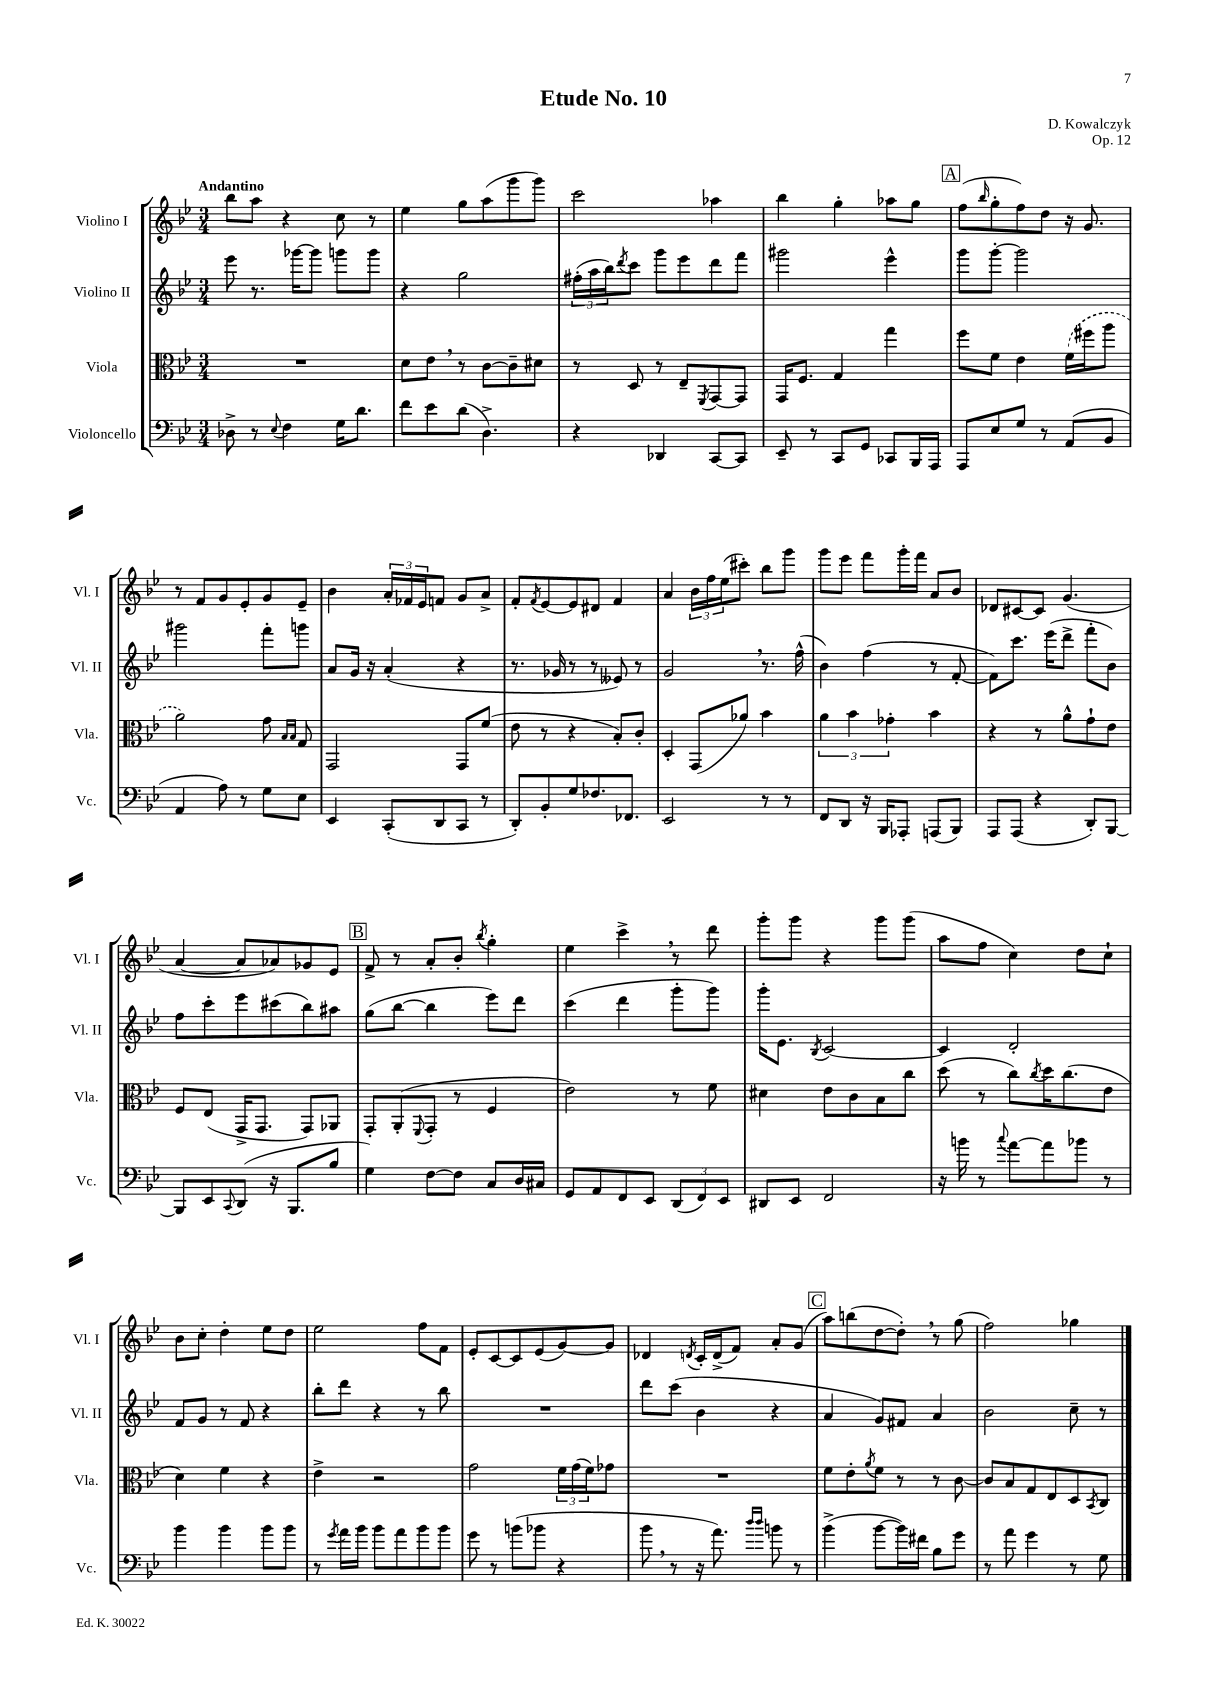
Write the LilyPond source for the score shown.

\header { title = "Etude No. 10" composer = "D. Kowalczyk" opus = "Op. 12" }
<<
\new StaffGroup <<
\new Staff = "s0" \with { instrumentName = "Violino I" shortInstrumentName = "Vl. I" } {
    \clef treble \key bes \major \numericTimeSignature \time 3/4 \tempo "Andantino"
    bes''8 a''8 r4 c''8 r8 |
    ees''4 g''8 a''8( g'''8 g'''8) |
    c'''2 aes''4 |
    bes''4 g''4-. aes''8 g''8 |
    \mark \markup { \box "A" } f''8( \grace { bes''16 } g''8-. f''8) d''8 r16 g'8. |
    r8 f'8 g'8 ees'8-. g'8 ees'8-- |
    bes'4 \tuplet 3/2 { a'16-. fes'16 ees'16 } f'8 g'8 a'8-> |
    f'8-. \acciaccatura { f'8 } ees'8~ ees'8 dis'8 f'4 |
    a'4 \tuplet 3/2 { bes'16 f''16 ees''16( } cis'''8-.) bes''8 g'''8 |
    g'''8 ees'''8 f'''8 g'''16-. f'''16 a'8 bes'8 |
    des'8 cis'8~ cis'8 g'4.( |
    a'4~ a'8 aes'8) ges'8 ees'8 |
    \mark \markup { \box "B" } f'8-> r8 a'8-. bes'8-. \acciaccatura { bes''8 } g''4-. |
    ees''4 c'''4-> \breathe r8 d'''8 |
    g'''8-. g'''8 r4 g'''8 g'''8( |
    a''8 f''8 c''4) d''8 c''8-! |
    bes'8 c''8-. d''4-. ees''8 d''8 |
    ees''2 f''8 f'8 |
    ees'8-. c'8~ c'8 ees'8( g'8~) g'8 |
    des'4 \acciaccatura { d'8 } c'16-. d'16->( f'8) a'8-. g'8( |
    \mark \markup { \box "C" } a''8) b''8( d''8~ d''8-.) \breathe r8 g''8( |
    f''2) ges''4 \bar "|." |
}
\new Staff = "s1" \with { instrumentName = "Violino II" shortInstrumentName = "Vl. II" } {
    \clef treble \key bes \major \numericTimeSignature \time 3/4
    ees'''8 r8. ges'''16~ ges'''8 g'''8 g'''8 |
    r4 g''2 |
    \tuplet 3/2 { fis''16-.( a''16 bes''16) } \acciaccatura { d'''8 } c'''8 g'''8 ees'''8 d'''8 f'''8 |
    gis'''2 ees'''4-^ |
    \mark \markup { \box "A" } g'''8 g'''8~-. g'''2 |
    gis'''2 f'''8-. g'''8 |
    a'8 g'16 r16 a'4-.( r4 |
    r8. ges'16 r8 r8 eeses'8) r8 |
    g'2 \breathe r8. f''16-^( |
    bes'4) f''4( r8 f'8~-. |
    f'8) c'''8. ees'''16( d'''8-> f'''8-. bes'8) |
    f''8 c'''8-. ees'''8 cis'''8( bes''8) ais''8 |
    \mark \markup { \box "B" } g''8( bes''8~ bes''4 ees'''8) d'''8 |
    c'''4( d'''4 g'''8-. g'''8) |
    g'''16-. ees'8. \acciaccatura { bes8 } c'2~ |
    c'4 d'2-. |
    f'8 g'8 r8 f'8 r4 |
    bes''8-. d'''8 r4 r8 bes''8 |
    R2. |
    d'''8 c'''8( bes'4 r4 |
    \mark \markup { \box "C" } a'4 g'8) fis'8 a'4 |
    bes'2 c''8-- r8 \bar "|." |
}
\new Staff = "s2" \with { instrumentName = "Viola" shortInstrumentName = "Vla." } {
    \clef alto \key bes \major \numericTimeSignature \time 3/4
    R2. |
    d'8 ees'8 \breathe r8 c'8~ c'8-- dis'8 |
    r8 d8 r8 ees8-- \acciaccatura { f,8 } g,8~ g,8 |
    g,16 f8. g4 g''4 |
    \mark \markup { \box "A" } f''8 f'8 ees'4 \once \slurDashed f'16( fis''16 a''8 |
    a'2) g'8 \grace { bes16 bes16 } g8 |
    g,2 g,8 f'8( |
    ees'8 r8 r4 bes8-.) c'8-. |
    d4-. g,8( aes'8) bes'4 |
    \tuplet 3/2 { a'4 bes'4 ges'4-. } bes'4 |
    r4 r8 a'8-^ g'8-! ees'8 |
    f8 ees8( g,16-> g,8. g,8) aes,8 |
    \mark \markup { \box "B" } g,8-. a,8-.( \appoggiatura { f,8 } g,8-. r8 f4 |
    ees'2) r8 f'8 |
    dis'4 ees'8 c'8 bes8 c''8 |
    d''8( r8 c''8) \acciaccatura { c''8 } d''16 c''8.( ees'8 |
    d'4) f'4 r4 |
    ees'4-> r2 |
    g'2 \tuplet 3/2 { f'16 g'16( f'16) } ges'8 |
    R2. |
    \mark \markup { \box "C" } f'8 ees'8-. \acciaccatura { a'8 } f'8 r8 r8 c'8~ |
    c'8 bes8 g8 ees8 d8 \acciaccatura { bes,8 } c8 \bar "|." |
}
\new Staff = "s3" \with { instrumentName = "Violoncello" shortInstrumentName = "Vc." } {
    \clef bass \key bes \major \numericTimeSignature \time 3/4
    des8-> r8 \appoggiatura { ees8 } f4 g16 d'8. |
    f'8 ees'8 d'8( d4.->) |
    r4 des,4 c,8~ c,8 |
    ees,8-- r8 c,8 g,8 ces,8 bes,,16 a,,16 |
    \mark \markup { \box "A" } a,,8 ees8 g8 r8 a,8( bes,8 |
    a,4 a8) r8 g8 ees8 |
    ees,4 c,8-.( d,8 c,8 r8 |
    d,8-.) bes,8-. g8 fes8. fes,8. |
    ees,2 r8 r8 |
    f,8 d,8 r16 bes,,16 aes,,8-. a,,8( bes,,8) |
    a,,8 a,,8( r4 d,8-.) bes,,8~ |
    bes,,8 ees,8 \appoggiatura { c,8 } d,8( r16 bes,,8. bes8 |
    \mark \markup { \box "B" } g4) f8~ f8 c8 d16 cis16 |
    g,8 a,8 f,8 ees,8 \tuplet 3/2 { d,8( f,8) ees,8 } |
    dis,8 ees,8 f,2 |
    r16 b'16 r8 \appoggiatura { c''8 } a'8~ a'8 bes'8 r8 |
    bes'4 bes'4 bes'8 bes'8 |
    r8 \acciaccatura { g'8 } a'16 bes'16 bes'8 a'8 bes'8 bes'8 |
    g'8 r8 b'8( bes'8 r4 |
    bes'8 \breathe r8 r16 a'8.) \grace { d''16 d''16 } b'8 r8 |
    \mark \markup { \box "C" } bes'4->( bes'8~ bes'16) fis'16 bes8 g'8 |
    r8 a'8 g'4 r8 g8 \bar "|." |
}
>>
>>
\layout { \context { \Score \remove "Bar_number_engraver" } }
